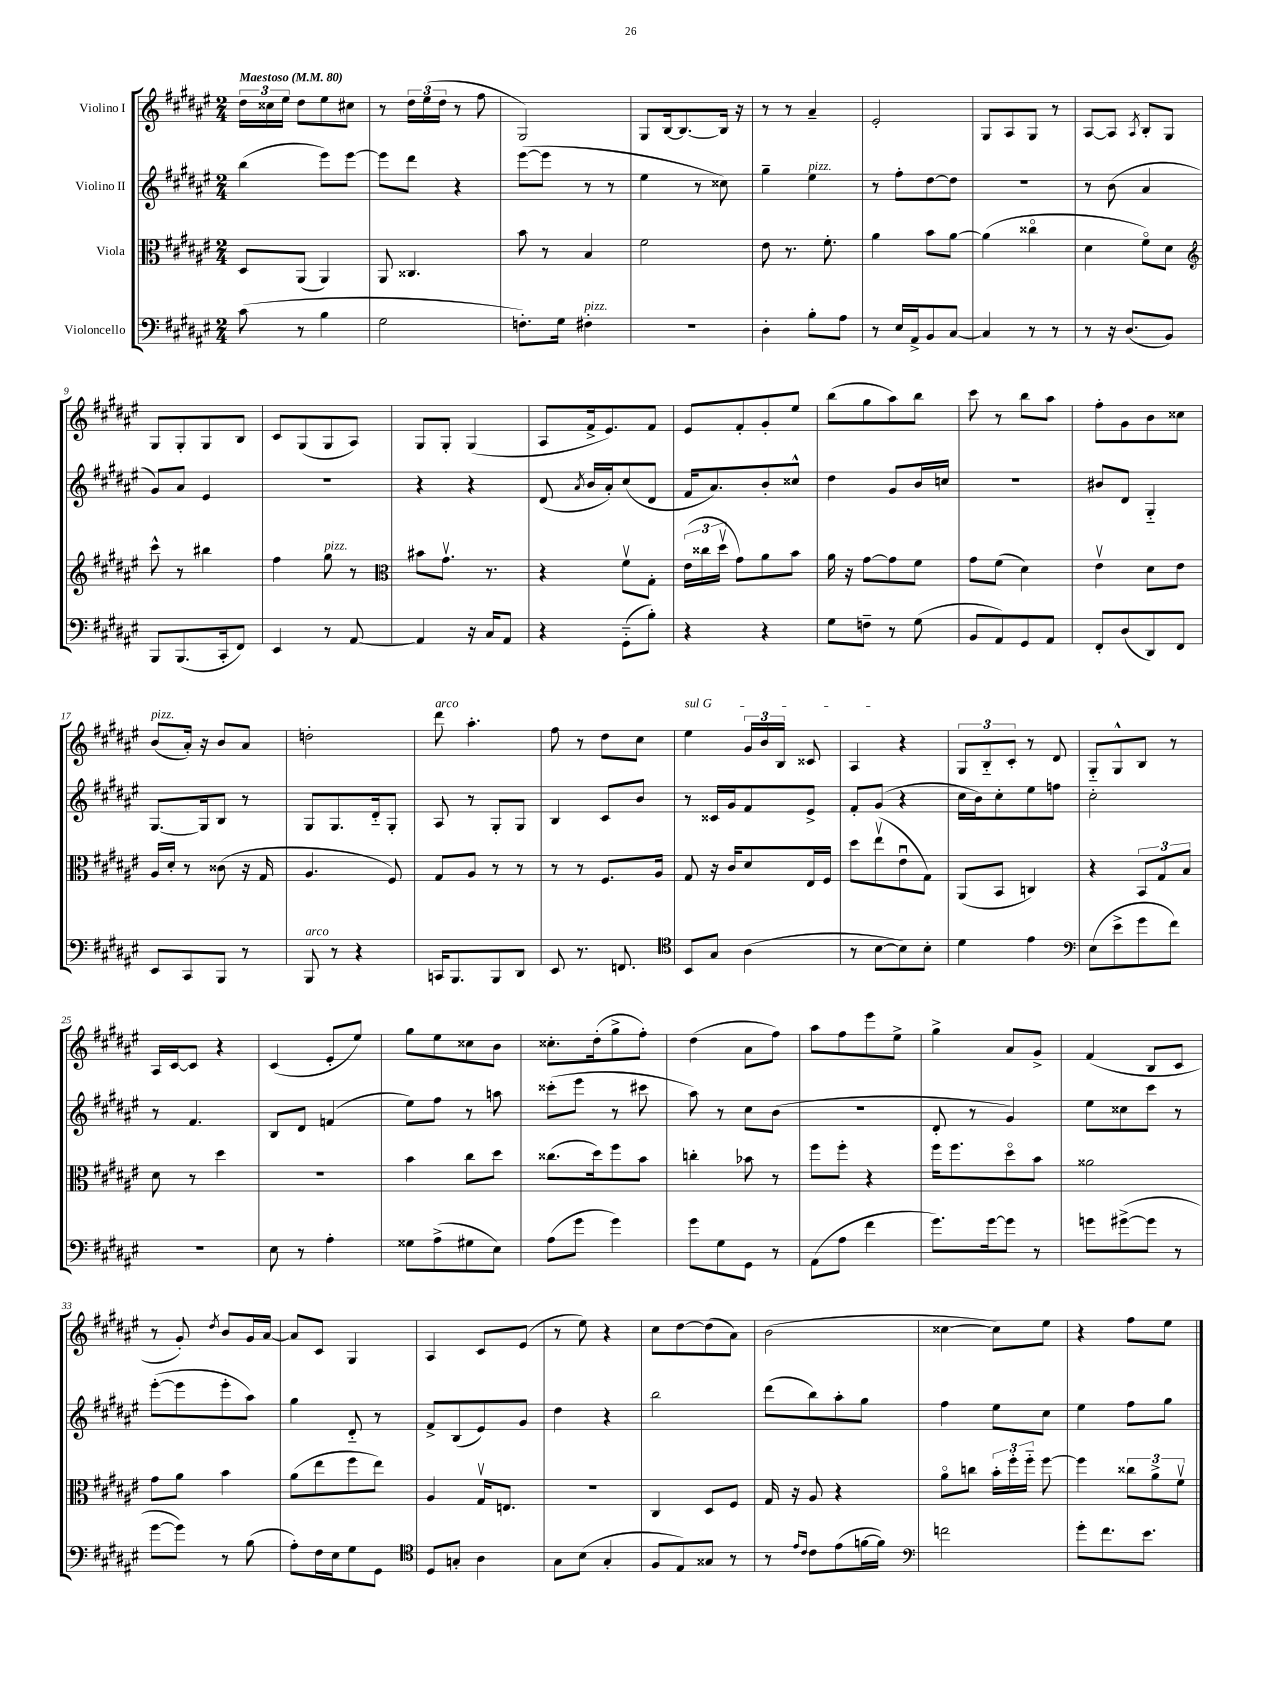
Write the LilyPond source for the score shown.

<<
\new StaffGroup <<
\new Staff = "s0" \with { instrumentName = "Violino I" } {
    \clef treble \key fis \major \numericTimeSignature \time 2/4 \tempo "Maestoso" 4 = 80
    \autoBeamOff \tuplet 3/2 { dis''16[ cisis''16 eis''16] } dis''8[ eis''8 cis''8] |
    r8 \tuplet 3/2 { dis''16[ eis''16( dis''16] } r8 fis''8 |
    gis2) |
    gis8[ b16~ b8.~ b16] r16 |
    r8 r8 ais'4-- |
    eis'2-. |
    gis8[ ais8 gis8] r8 |
    ais8[~ ais8] \acciaccatura { ais8 } b8[-. gis8] |
    gis8[ gis8-. gis8 b8] |
    cis'8[ gis8( gis8 ais8]) |
    gis8[ gis8]-. gis4( |
    ais8[ fis'16-> eis'8.) fis'8] |
    eis'8[ fis'8-. gis'8-. eis''8] |
    b''8[( gis''8 ais''8) b''8] |
    cis'''8 r8 b''8[ ais''8] |
    fis''8[-. gis'8 b'8 cisis''8] |
    b'8[^\markup { \italic "pizz." }( ais'16]-.) r16 b'8[ ais'8] |
    d''2-. |
    dis'''8^\markup { \italic "arco" } ais''4.-. |
    fis''8 r8 dis''8[ cis''8] |
    \once \override TextSpanner.bound-details.left.text = \markup { \italic "sul G" } eis''4\startTextSpan \tuplet 3/2 { gis'16[ b'16 b16] } cisis'8 |
    ais4\stopTextSpan r4 |
    \tuplet 3/2 { gis8[ b8-_ cis'8]-. } r8 dis'8 |
    gis8[-_ gis8-^ b8] r8 |
    ais16[ cis'16~ cis'8] r4 |
    cis'4( eis'8[-. eis''8]) |
    gis''8[ eis''8 cisis''8 b'8] |
    cisis''8.[-. dis''16-.( gis''8-> fis''8]-.) |
    dis''4( ais'8[ fis''8]) |
    ais''8[ fis''8 eis'''8 eis''8]-> |
    gis''4-> ais'8[ gis'8]-> |
    fis'4( b8[ cis'8] |
    r8 gis'8-.) \acciaccatura { dis''8 } b'8[ gis'16 ais'16]~ |
    ais'8[ cis'8] gis4 |
    ais4 cis'8[ eis'8]( |
    r8 eis''8) r4 |
    cis''8[ dis''8~ dis''8( ais'8]) |
    b'2( |
    cisis''4~ cisis''8[) eis''8] |
    r4 fis''8[ eis''8] \bar "|." |
}
\new Staff = "s1" \with { instrumentName = "Violino II" } {
    \clef treble \key fis \major \numericTimeSignature \time 2/4
    \autoBeamOff b''4( eis'''8[) eis'''8]~ |
    eis'''8[ dis'''8] r4 |
    eis'''8[~( eis'''8] r8 r8 |
    eis''4 r8 cisis''8) |
    gis''4-- eis''4^\markup { \italic "pizz." } |
    r8 fis''8[-. dis''8~ dis''8] |
    r2 |
    r8 b'8( ais'4 |
    gis'8[) ais'8] eis'4 |
    r2 |
    r4 r4 |
    dis'8( \acciaccatura { ais'8 } b'16[ ais'16-.) cis''8( dis'8] |
    fis'16[ ais'8.) b'8-. cisis''8]-^ |
    dis''4 gis'8[ b'16 c''16] |
    R2 |
    bis'8[ dis'8] gis4-_ |
    gis8.[~ gis16 b8] r8 |
    gis8[ gis8. dis'16-_ gis8]-. |
    ais8 r8 gis8[-. gis8] |
    b4 cis'8[ b'8] |
    r8 cisis'16[ gis'16 fis'8 eis'8]-> |
    fis'8[-. gis'8]( r4 |
    cis''16[ b'16) cis''8-. eis''8 f''8] |
    cis''2-. |
    r8 fis'4. |
    b8[ dis'8] f'4( |
    eis''8[) fis''8] r8 a''8 |
    cisis'''8[-.( eis'''8] r8 cis'''8 |
    ais''8) r8 cis''8[ b'8]( |
    r2 |
    dis'8-. r8 gis'4) |
    eis''8[ cisis''8 cis'''8] r8 |
    eis'''8[~-.( eis'''8 eis'''8-. ais''8]) |
    gis''4 dis'8-_ r8 |
    fis'8[-> b8( eis'8) gis'8] |
    dis''4 r4 |
    b''2 |
    dis'''8[( b''8) ais''8-. gis''8] |
    fis''4 eis''8[ cis''8] |
    eis''4 fis''8[ gis''8] \bar "|." |
}
\new Staff = "s2" \with { instrumentName = "Viola" } {
    \clef alto \key fis \major \numericTimeSignature \time 2/4
    \autoBeamOff dis8[ ais,8]( ais,4) |
    ais,8 cisis4. |
    b'8 r8 b4 |
    fis'2 |
    eis'8 r8. fis'8.-. |
    ais'4 b'8[ ais'8]~ |
    ais'4( cisis''4\flageolet |
    dis'4 fis'8[\flageolet) dis'8] |
    \clef treble cis'''8-^ r8 bis''4 |
    fis''4 gis''8^\markup { \italic "pizz." } r8 |
    \clef alto bis'8[ gis'8.]\upbow r8. |
    r4 fis'8[\upbow gis8]-. |
    \tuplet 3/2 { eis'16[( cisis''16 dis''16]\upbow } gis'8[) ais'8 b'8] |
    ais'16 r16 gis'8[~ gis'8 fis'8] |
    gis'8[ fis'8]( dis'4) |
    eis'4\upbow dis'8[ eis'8] |
    ais16[ dis'16]-. r8 cisis'8( r16 gis16 |
    ais4. fis8) |
    gis8[ ais8] r8 r8 |
    r8 r8 fis8.[ ais16] |
    gis8 r16 cis'16[ dis'8 eis16 fis16] |
    dis''8[ eis''8\upbow( eis'8\downbow gis8]) |
    ais,8[( b,8] c4) |
    r4 \tuplet 3/2 { b,8[ gis8 b8] } |
    dis'8 r8 dis''4 |
    r2 |
    b'4 cis''8[ dis''8] |
    cisis''8.[( dis''16) fis''8 b'8] |
    c''4-. bes'8 r8 |
    fis''8[ fis''8]-. r4 |
    fis''16[ fis''8. dis''8\flageolet b'8] |
    aisis'2 |
    gis'8[ ais'8] b'4 |
    ais'8[( eis''8 fis''8 eis''8]) |
    ais4 gis16[\upbow e8.] |
    r2 |
    cis4 dis8[ fis8] |
    gis16 r16 ais8 r4 |
    ais'8[\flageolet c''8] \tuplet 3/2 { b'16[-. fis''16-. fis''16]-_ } fis''8~ |
    fis''4 \tuplet 3/2 { cisis''8[ ais'8-> fis'8]\upbow } \bar "|." |
}
\new Staff = "s3" \with { instrumentName = "Violoncello" } {
    \clef bass \key fis \major \numericTimeSignature \time 2/4
    \autoBeamOff cis'8( r8 b4 |
    gis2 |
    f8.[-.) gis16] fis4-.^\markup { \italic "pizz." } |
    R2 |
    dis4-. b8[-. ais8] |
    r8 eis16[ ais,16-> b,8 cis8]~ |
    cis4 r8 r8 |
    r8 r16 dis8.[( b,8]) |
    b,,8[ b,,8.( cis,16-. fis,8]) |
    eis,4 r8 ais,8~ |
    ais,4 r16 cis16[ ais,8] |
    r4 gis,8[-_( b8]-.) |
    r4 r4 |
    gis8[ f8]-- r8 gis8( |
    b,8[ ais,8) gis,8 ais,8] |
    fis,8[-. dis8( dis,8) fis,8] |
    eis,8[ cis,8 b,,8] r8 |
    b,,8^\markup { \italic "arco" } r8 r4 |
    c,16[ b,,8. b,,8 dis,8] |
    eis,8 r8. f,8. |
    \clef tenor b,8[ gis8] ais4( |
    r8 b8[~ b8) b8]-. |
    dis'4 eis'4 |
    \clef bass eis8[( eis'8-> gis'8 fis'8]) |
    R2 |
    eis8 r8 ais4-. |
    gisis8[ ais8->( gis8 eis8]) |
    ais8[( gis'8] gis'4) |
    gis'8[ gis8 gis,8] r8 |
    ais,8[( ais8] fis'4 |
    gis'8.[) gis'16~ gis'8] r8 |
    g'8[ gis'8~->( gis'8] r8 |
    gis'8[~ gis'8]) r8 b8( |
    ais8[-.) fis16 eis16 gis8 gis,8] |
    \clef tenor dis8[ g8]-. ais4 |
    gis8[ b8]( gis4-. |
    fis8[ eis8) gisis8] r8 |
    r8 \grace { eis'16[ cis'16] } cis'8[ eis'8( f'16~ f'16]) |
    \clef bass f'2 |
    gis'8[-. fis'8. eis'8.] \bar "|." |
}
>>
>>
